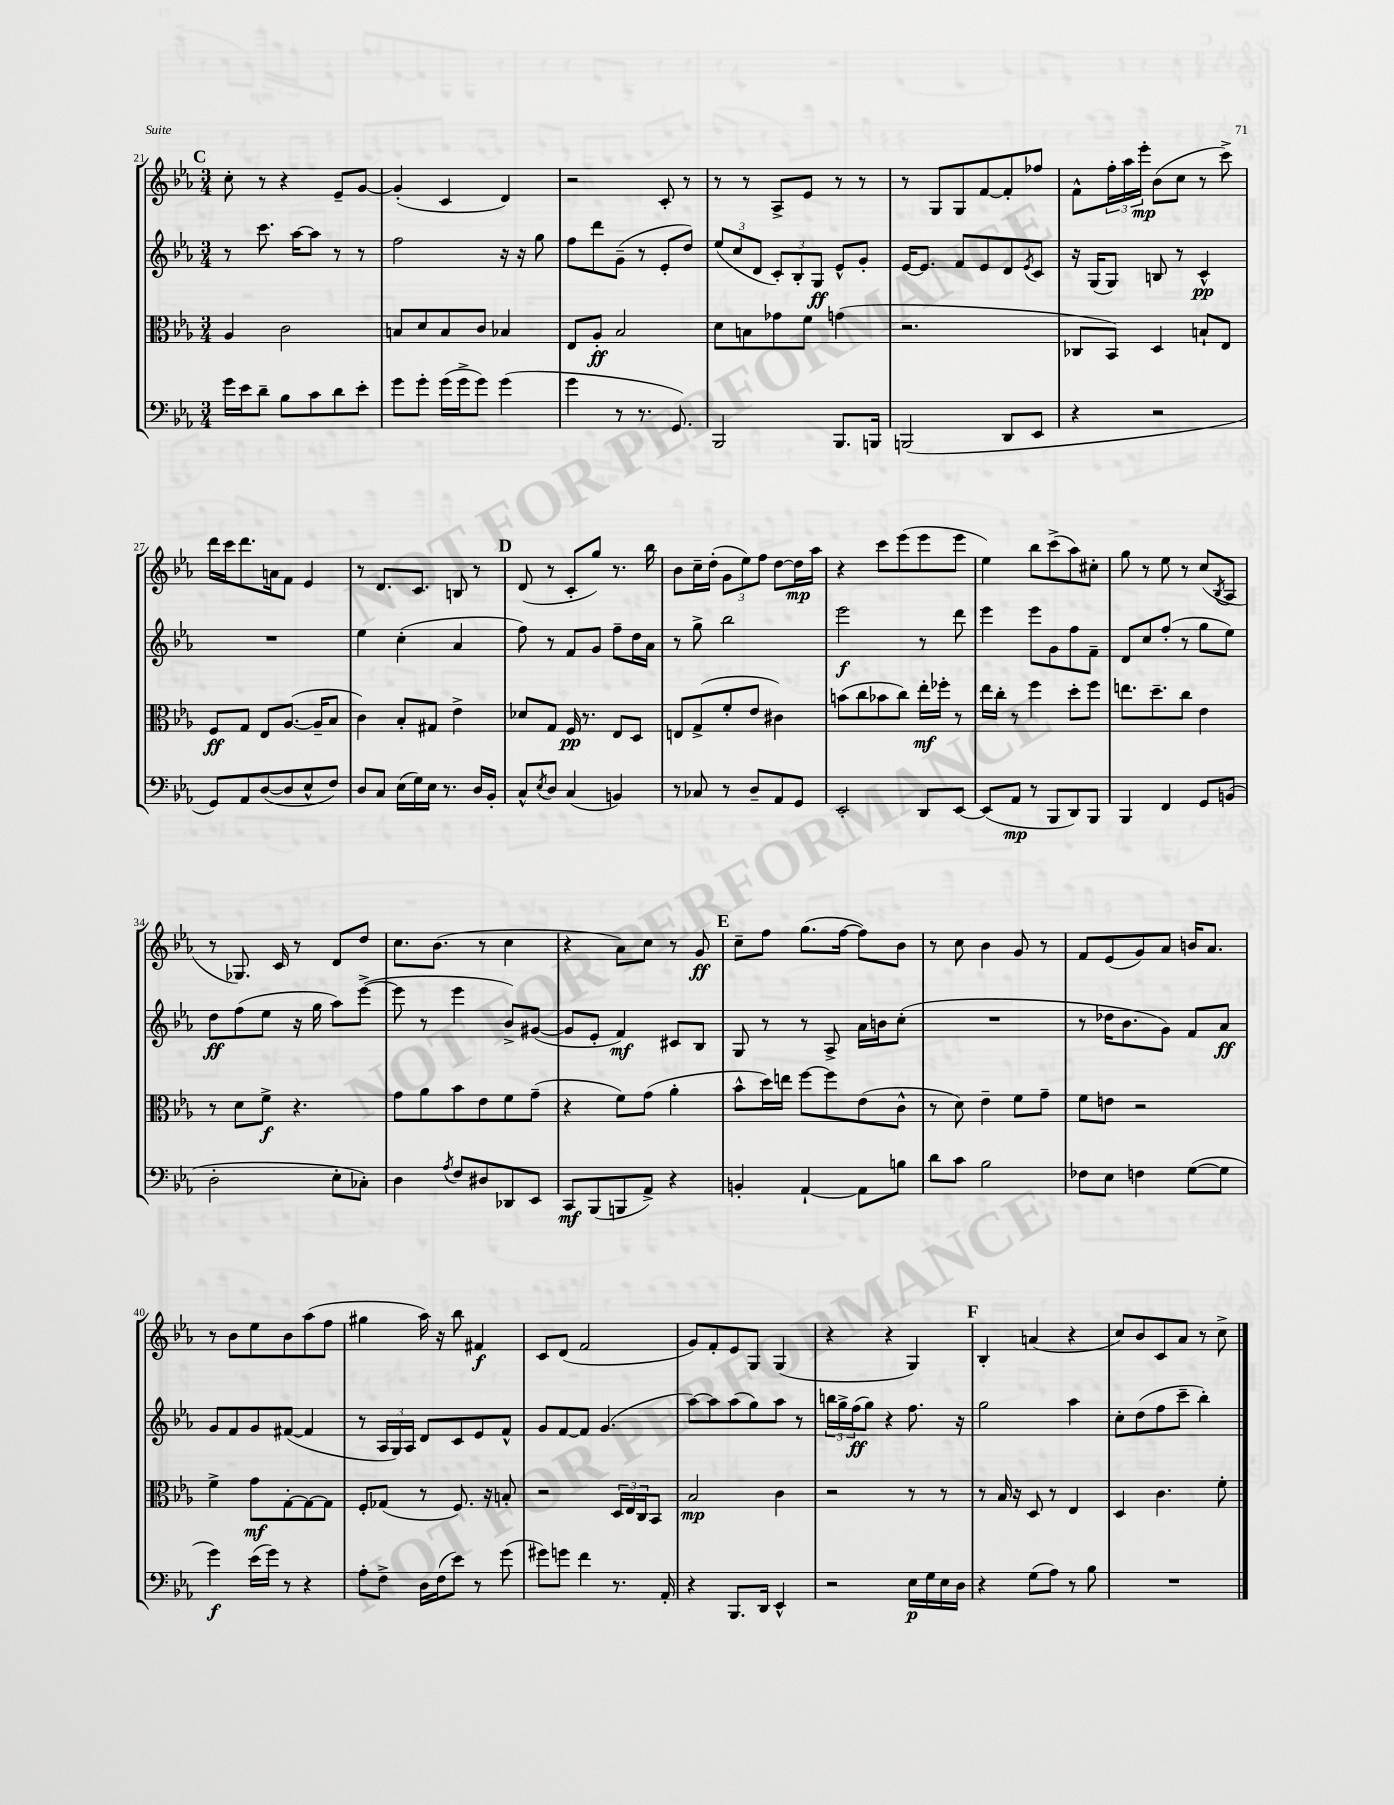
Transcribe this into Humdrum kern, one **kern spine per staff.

**kern	**kern	**kern	**kern
*staff4	*staff3	*staff2	*staff1
*clefF4	*clefC3	*clefG2	*clefG2
*k[b-e-a-]	*k[b-e-a-]	*k[b-e-a-]	*k[b-e-a-]
*M3/4	*M3/4	*M3/4	*M3/4
16g	4A-	8r	8cc'
16e-	.	.	.
8d~	.	8.ccc	8r
8B-	2c	.	4r
.	.	[16aa-	.
8c	.	8aa-]	.
8d	.	8r	8e-~
8e-'	.	8r	[8g
=	=	=	=
8g	8B	2ff	(4g']
8g'	8d	.	.
(16g	8B	.	4c
16g^	.	.	.
8g)	8c	.	.
(4g	4B-	16r	4d)
.	.	16r	.
.	.	8gg	.
=	=	=	=
4g	8E-	8ff	2r
.	8A-'	8ddd	.
8r	2B-	(8g~	.
8.r	.	8r	.
.	.	8e-'	8c'
8.GG)	.	.	.
.	.	8dd)	8r
=	=	=	=
2BBB-	8d	(12ee-	8r
.	.	12cc	.
.	8B	.	8r
.	.	12d	.
.	8g-	12c')	8A-^
.	.	12B-'	.
.	8f	.	8e-
.	.	12G	.
8.BBB-	(4g	8e-^^	8r
.	.	8g'	8r
16BBB	.	.	.
=	=	=	=
(2BBB	2.r	[16e-	8r
.	.	8.e-]	.
.	.	.	8G
.	.	8f	8G
.	.	8e-	[8f
8DD	.	8d	8f']
.	.	8qe-	.
8EE-	.	8c	8ff-
=	=	=	=
4r	8C-	16r	8f^^
.	.	(16G	.
.	8BB-)	8G)	24ff'
.	.	.	24aa-
.	.	.	24eee-'
2r	4D	8B	(8b-
.	.	8r	8cc
.	8B`	4c^^	8r
.	8E-	.	8ccc^)
=	=	=	=
8GG)	8F	2.r	16ddd
.	.	.	16ccc
8AA-	8G	.	8.ddd
([8D	8E-	.	.
.	.	.	16a
8D]	([8.A-	.	8f
8E-^^	.	.	4e-
.	16A-~]	.	.
8F)	8B-	.	.
=	=	=	=
8D	4c)	4ee-	8r
8C	.	.	8.d
(16E-	8B-'	(4cc'	.
16G)	.	.	8.c
16E-	8G#	.	.
8.r	.	.	.
.	4e-^	4a-	8B
16D	.	.	8r
16BB-'	.	.	.
=	=	=	=
8C^^	8d-	8ff)	(8d
8qE-	.	.	.
8D	8G	8r	8r
(4C	16F	8f	8c'
.	8.r	.	.
.	.	8g	8gg)
4BB)	8E-	8ff~	8.r
.	8D	16dd	.
.	.	16a-	16bb-
=	=	=	=
8r	8E	8r	8b-
8C-	(8G^	8gg^	16cc~
.	.	.	(16dd'
8r	8f'	2bb-	12g
.	.	.	12ee-)
8D~	8e-	.	.
.	.	.	12ff
8AA-	4c#)	.	[8dd
8GG	.	.	16dd]
.	.	.	16aa-
=	=	=	=
2EE-'	(8b	2eee-	4r
.	8cc	.	.
.	8b-	.	8ccc
.	8cc)	.	(8eee-
8DD	16ee-'	8r	8eee-
.	16ff-'	.	.
[8EE-	8r	8ddd	8eee-
=	=	=	=
(8EE-]	16ee-	4eee-	4ee-)
.	16cc'	.	.
8AA-	8r	.	.
8r	4ff	8eee-	8bb-
8BBB-	.	8g	(8ccc^
8DD)	8dd'	8ff	8aa-)
8BBB-	8ff	8f~	8cc#'
=	=	=	=
4BBB-	8.ee	8d	8gg
.	.	8cc	8r
.	8.dd~	.	.
4FF	.	(8ff'	8ee-
.	8cc	8r	8r
8GG	4e-	8gg	(8cc
.	.	.	8qB-
(8BB	.	8ee-)	8A-
=	=	=	=
2D'	8r	8dd	8r
.	8d	(8ff	8.G-)
.	8f^	8ee-	.
.	.	.	16c
.	4.r	16r	8r
.	.	16gg	.
8E-'	.	8aa-)	8d
8C-')	.	([8eee-^	8dd
=	=	=	=
4D	8g	8eee-]	8.cc
.	8a-	8r	.
.	.	.	(8.b-
8qA-	.	.	.
8F	8b-	4eee-	.
8D#	8e-	.	8r
8DD-	8f	8b-^)	4cc
8EE-	(8g~	([8g#	.
=	=	=	=
8CC	4r	8g#]	4r
(8BBB-	.	8e-'	.
8BBB	8f)	4f)	8a-)
8AA-^)	(8g	.	8cc
4r	4a-'	8c#	8r
.	.	8B-	8g
=	=	=	=
4BB'	8b-^^	8G	8cc~
.	16dd)	8r	8ff
.	16ee	.	.
[4AA-`	[8ff	8r	(8.gg
.	8ff]	8A-^	.
.	.	.	[16ff
8AA-]	(8e-	16a-	8ff])
.	.	16b	.
8B	8c^^	(8cc'	8b-
=	=	=	=
8d	8r	2.r	8r
8c	8d)	.	8cc
2B-	4e-~	.	4b-
.	8f	.	8g
.	8g~	.	8r
=	=	=	=
8F-	8f	8r	8f
8E-	8e	16dd-	(8e-
.	.	8.b-	.
4F	2r	.	8g)
.	.	8g)	8a-
([8G	.	8f	16b
.	.	.	8.a-
8G]	.	8a-	.
=	=	=	=
4g)	4f^	8g	8r
.	.	8f	8b-
(16e-	8g	8g	8ee-
16g)	.	.	.
8r	[8G'	([8f#	8b-
4r	8G_	4f#]	(8aa-
.	8G]	.	8ff
=	=	=	=
8A-'	8F'	8r	4gg#
8F^	(8G-	24A-	.
.	.	24G)	.
.	.	24A-	.
16D	8r	8d	16aa-)
(16F	.	.	16r
8e-)	8.F)	8c	8bb-
8r	.	8e-	4f#
.	16r	.	.
(8g	8B'	8f^^	.
=	=	=	=
8g#)	2r	8g	8c
8g	.	[8f	(8d
4f	.	8f]	2f
.	.	(4.g	.
8.r	24D	.	.
.	24E-	.	.
.	24C	.	.
.	8BB-	.	.
16AA-'	.	.	.
=	=	=	=
4r	2B-	[8aa-)	8g)
.	.	8aa-]	8f'
8.BBB-	.	(8aa-	8e-
.	.	8gg)	8G
16DD	.	.	.
4EE-^^	4c	8aa-	(4G
.	.	8r	.
=	=	=	=
2r	2r	24bb	4r
.	.	24gg^	.
.	.	(24ff	.
.	.	8gg)	.
.	.	4r	4r
16E-	8r	8.ff	4G)
16G	.	.	.
16E-	8r	.	.
16D	.	16r	.
=	=	=	=
4r	8r	2gg	4B-'
.	16B-	.	.
.	16r	.	.
(8G	8D	.	(4a
8A-)	8r	.	.
8r	4E-	4aa-	4r
8B-	.	.	.
=	=	=	=
2.r	4D	8cc'	8cc)
.	.	(8dd	8b-
.	4.c	8ff	8c
.	.	8ccc~	8a-
.	.	4bb-')	8r
.	8f'	.	8cc^
==	==	==	==
*-	*-	*-	*-
